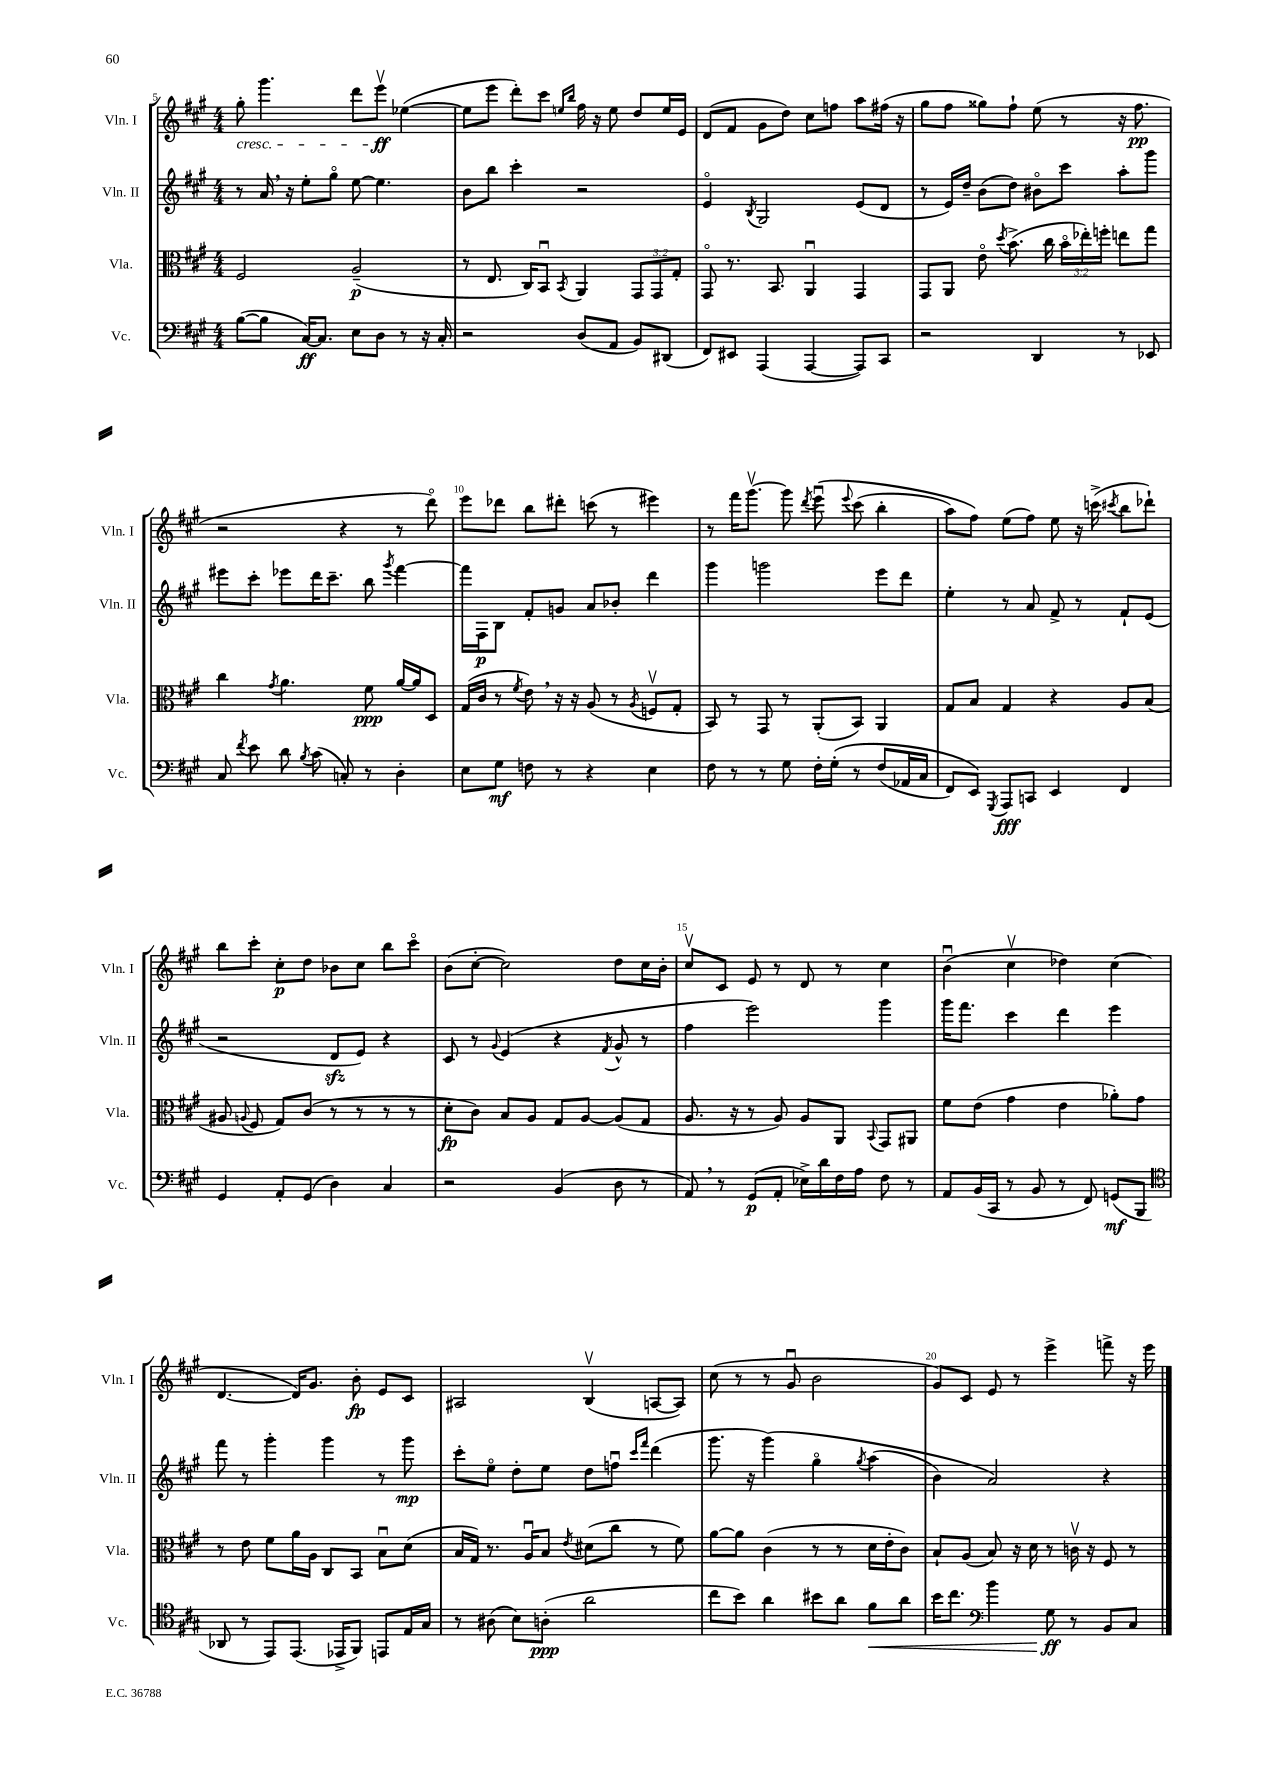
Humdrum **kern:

**kern	**kern	**kern	**kern
*staff4	*staff3	*staff2	*staff1
*clefF4	*clefC3	*clefG2	*clefG2
*k[f#c#g#]	*k[f#c#g#]	*k[f#c#g#]	*k[f#c#g#]
*M4/4	*M4/4	*M4/4	*M4/4
([8B	2F#	8r	8gg#'
8B]	.	16a	4.ggg#
.	.	16r	.
[16C#)	.	8ee'	.
8.C#]	.	.	.
.	.	8gg#o	.
8E	(2A~	[8ee	8ddd
8D	.	4.ee]	8eeev
8r	.	.	([4ee-
16r	.	.	.
16C#'	.	.	.
=	=	=	=
2r	8r	8b	8ee-]
.	8.E	8bb	8eee
.	.	4ccc#'	8ddd')
.	16C#)	.	.
.	8BBu	.	8ccc#
.	.	.	16qqee
.	8qBB	.	16qqbb
(8D	4AA	2r	16ff#
.	.	.	16r
8AA	.	.	8ee
8BB)	12GG#	.	8dd
.	12GG#	.	.
(8DD#	.	.	16ee
.	12G#'	.	.
.	.	.	16e
=	=	=	=
8FF#)	8GG#o	4eo	(8d
8EE#	8.r	.	8f#
.	.	8qB	.
(4AAA	.	2G#	8g#
.	8.BB	.	.
.	.	.	8dd)
[4AAA	4AAu	.	8cc#
.	.	.	8ff
8AAA])	4GG#	(8e	8aa
8CC#	.	8d	(16ff#
.	.	.	16r
=	=	=	=
2r	8GG#	8r	8gg#
.	8AA	16e)	8ff#
.	.	16dd~	.
.	8eo	(8b	8gg##)
.	8qdd	.	.
.	(8.b^	8dd)	8ff#`
4DD	.	8b#o	(8ee
.	16cc#	.	.
.	24bo	8ccc#	8r
.	24ee-')	.	.
.	24ff'	.	.
8r	8ee	8aa'	16r
.	.	.	8.ff#
8EE-	8gg#	8ggg#	.
=	=	=	=
8C#	4cc#	8eee#	2r
8qf#	.	.	.
8e	.	8ccc#'	.
.	8qg#	.	.
8d	4.a	8eee-	.
8qB	.	.	.
(8c#	.	16ddd	.
.	.	8.ccc#~	.
8C')	.	.	4r
8r	8f#	8bb	.
.	.	8qggg#	.
4D'	[16a	[4fff#	8r
.	16a]	.	.
.	8D	.	8dddo)
=	=	=	=
8E	(16G#	16fff#]	8eee
.	16c#	16F#	.
8G#	8r	8B	8ddd-
.	8qf#	.	.
8F	8e)	8f#'	8bb
8r	16r	8g	8ddd#'
.	16r	.	.
4r	(8A	8a	(8ccc
.	8r	8b-'	8r
.	8qA	.	.
4E	8Fv	4ddd	4eee#)
.	8G#'	.	.
=	=	=	=
8F#	8BB)	4ggg#	8r
8r	8r	.	16fff#
.	.	.	[8.ggg#v
8r	8GG#	2ggg	.
8G#	8r	.	8ggg#]
.	.	.	8qddd
16F#'	(8AA'	.	&(8eeeu
&(16G#'	.	.	.
.	.	.	8qqeee
8r	8BB)	.	(8ccc#
(8F#	4AA	8eee	4bb'
16AA-	.	8ddd	.
16C#	.	.	.
=	=	=	=
8FF#)	8G#	4ee'	8aa)
8EE&)	8B	.	8ff#&)
8qGGG#	.	.	.
8AAA	4G#	8r	(8ee
8CC	.	8a	8ff#)
4EE	4r	8f#^	8ee
.	.	8r	16r
.	.	.	(16ccc^
.	.	.	8qccc#
4FF#	8A	8f#`	8bb
.	(8B	(8e	8ddd-`)
=	=	=	=
4GG#	8A#	2r	8bb
.	8qqA	.	.
.	8F#	.	8ccc#'
8AA'	8G#)	.	8cc#'
(8GG#	(8c#	.	8dd
4D)	8r	8d	8b-
.	8r	8e)	8cc#
4C#	8r	4r	8bb
.	8r	.	8ccc#o
=	=	=	=
2r	8d'	8c#	(8b
.	8c#)	8r	[8cc#'
.	.	8qqg#	.
.	8B	(4e	2cc#])
.	8A	.	.
(4BB	8G#	4r	.
.	[8A	.	.
.	.	8qf#	.
8D	(8A]	8g#^^	8dd
8r	8G#	8r	16cc#
.	.	.	16b'
=	=	=	=
8AA)	8.A	4ff#	8cc#v
8r	.	.	8c#
.	16r	.	.
(8GG#	8r	2eee)	8e
8AA'	8A)	.	8r
16E-^)	8A	.	8d
16d	.	.	.
16F#	8AA	.	8r
16A	.	.	.
.	8qqBB	.	.
8F#	8GG#	4ggg#	4cc#
8r	8AA#	.	.
=	=	=	=
8AA	8f#	16ggg#	(4bu
.	.	8.fff#	.
(16BB	(8e	.	.
16CC#	.	.	.
8r	4g#	4ccc#	4cc#v
8BB	.	.	.
8r	4e	4ddd	4dd-)
8FF#)	.	.	.
(8GG	8a-')	4eee	(4cc#
8BBB	8g#	.	.
=	=	=	=
*clefC4	*	*	*
8AA-	8r	8fff#	[4.d
8r	8e	8r	.
8EE)	8f#	4ggg#'	.
(8.EE	16a	.	16d])
.	16A	.	8.g#
.	8C#	4ggg#	.
16EE-^	.	.	.
8FF#)	8BB	.	8b'
8EE	8Bu	8r	8e
16E	(8d	8ggg#	8c#
16G#	.	.	.
=	=	=	=
8r	16B	8ccc#'	2A#
.	16G#)	.	.
(8A#	8.r	8eeo	.
8B)	.	8dd'	.
.	16Au	.	.
(8A'	8B	8ee	.
.	8qe	.	.
2a	(8d#	8dd	(4Bv
.	8cc#	8ffu	.
.	.	16qqccc#	.
.	.	16qqfff#	.
.	8r	(4ddd	[8A
.	8f#)	.	8A])
=	=	=	=
8cc#	[8a	8.ggg#	(8cc#
8b)	8a]	.	8r
.	.	16r	.
4a	(4c#	&(4ggg#)	8r
.	.	.	8g#u
8b#	8r	4gg#o	2b
8a	8r	.	.
.	.	8qgg#	.
8f#	16d	(4aa	.
.	16e'	.	.
8a	8c#)	.	.
=	=	=	=
16b	8B`	4b)	8g#)
8.cc#	.	.	.
.	(8A	.	8c#
*clefF4	*	*	*
4b	8B)	2a&)	8e
.	16r	.	8r
.	16d	.	.
8G#	8r	.	4eee^
8r	16cv	.	.
.	16r	.	.
8BB	8F#	4r	8fff^
8C#	8r	.	16r
.	.	.	16eee
==	==	==	==
*-	*-	*-	*-
